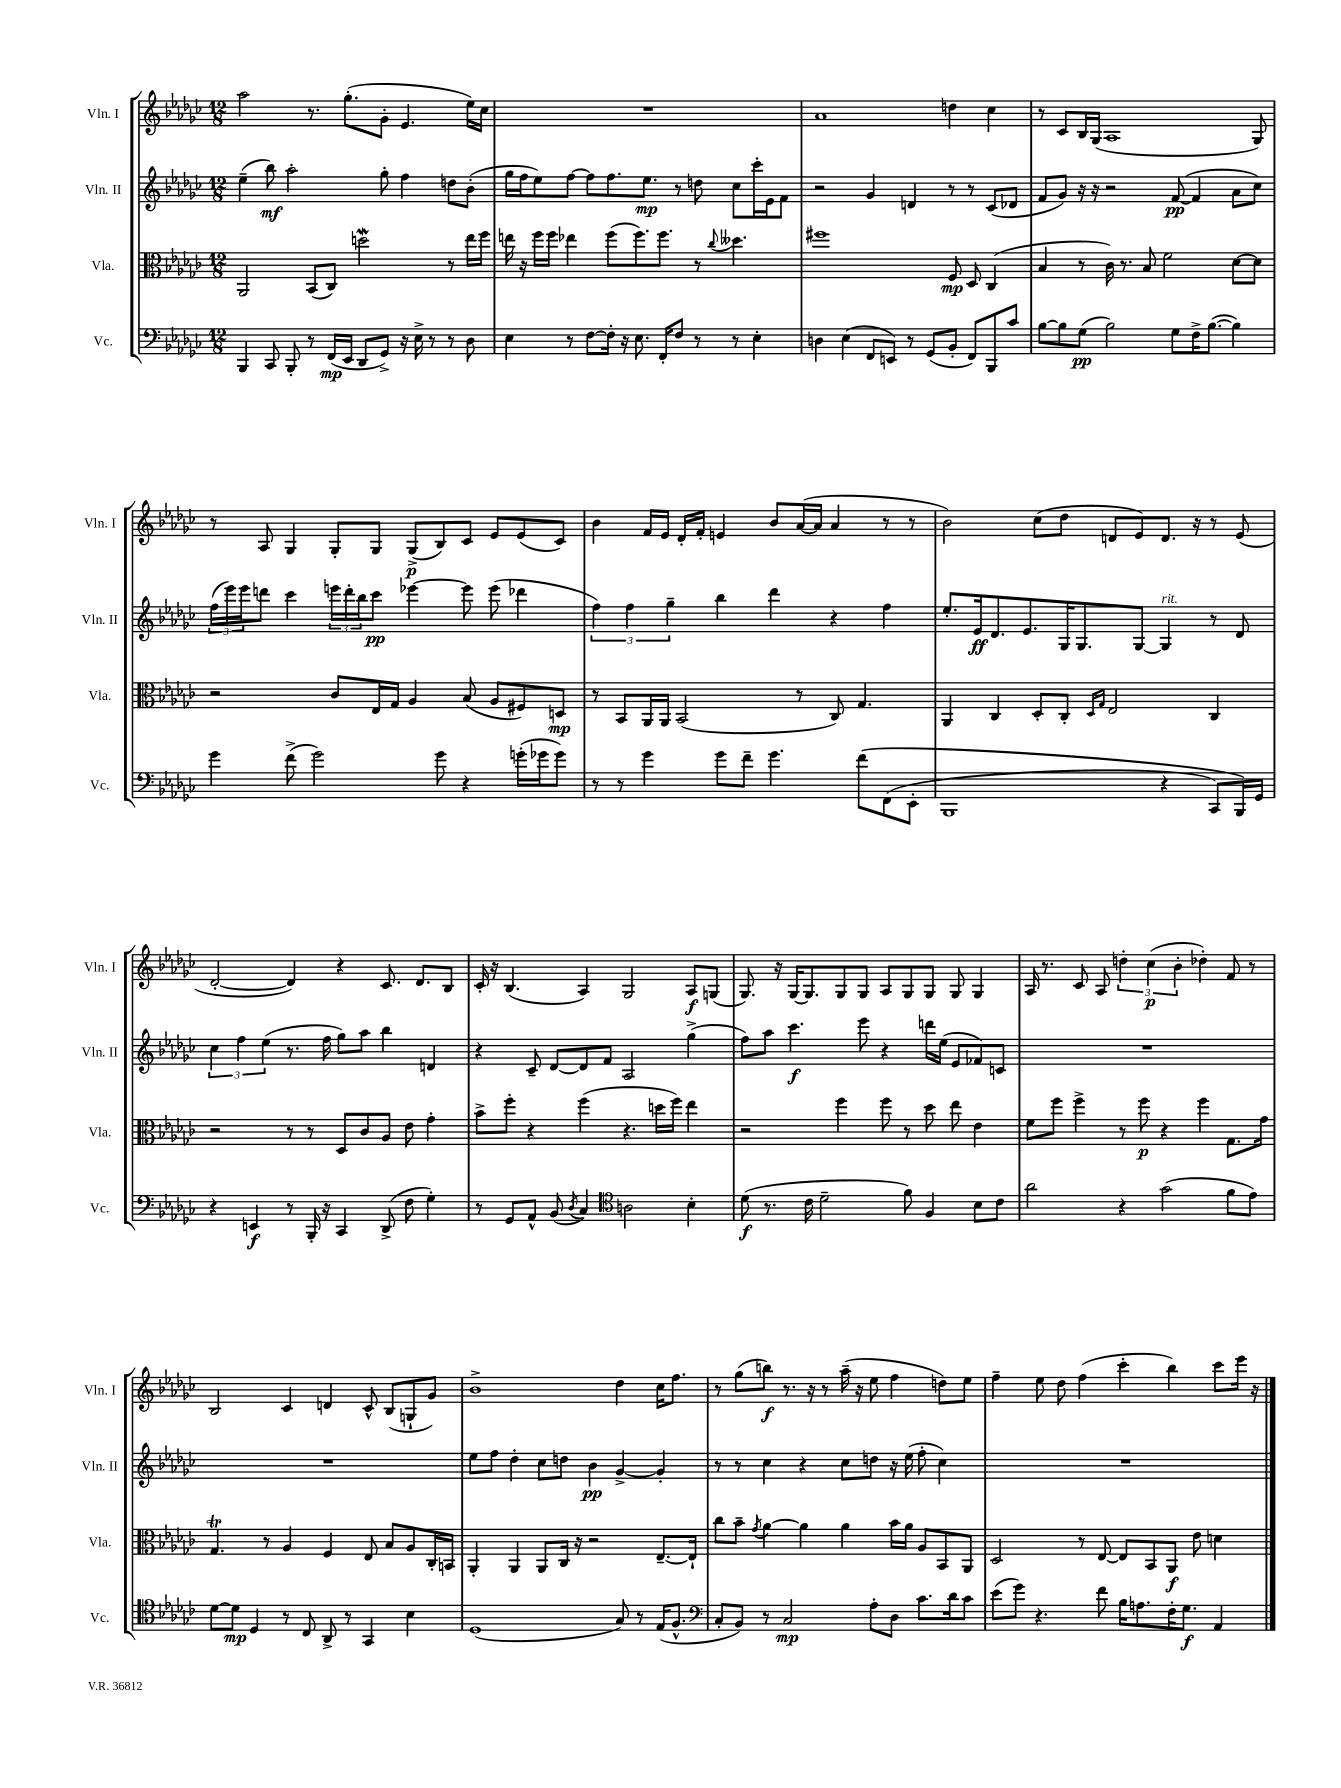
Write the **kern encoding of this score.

**kern	**kern	**kern	**kern
*staff4	*staff3	*staff2	*staff1
*clefF4	*clefC3	*clefG2	*clefG2
*k[b-e-a-d-g-c-]	*k[b-e-a-d-g-c-]	*k[b-e-a-d-g-c-]	*k[b-e-a-d-g-c-]
*M12/8	*M12/8	*M12/8	*M12/8
4BBB-	2AA-	(4ee-~	2aa-
8CC-	.	8bb-)	.
8BBB-'	.	2aa-'	.
8r	(8BB-	.	8.r
(16FF	8C-)	.	.
16EE-	.	.	(8.gg-'
8DD-	2dd	.	.
8GG-^)	.	8gg-'	8g-'
16r	.	4ff	4.e-
16E-^	.	.	.
8r	.	.	.
8r	8r	8dd	.
8D-	16ee-	(8b-'	16ee-)
.	16ff	.	16cc-
=	=	=	=
4E-	16ee	16gg-	1.r
.	16r	16ff	.
.	16ff	8ee-)	.
.	16ff	.	.
8r	4ee-	[8ff	.
[8F	.	8ff]	.
16F']	(8ff	8.ff	.
16r	.	.	.
8.E-	8.ff)	.	.
.	.	8.ee-	.
16FF'	8.ff	.	.
8F	.	8r	.
8r	8r	8dd	.
.	8qqcc-	.	.
8r	4.dd--	8cc-	.
4E-'	.	16ccc-'	.
.	.	16e-	.
.	.	8f	.
=	=	=	=
4D	1ff#	2r	1a-
(4E-	.	.	.
8FF	.	4g-	.
8EE)	.	.	.
8r	.	4d	.
(8GG-	.	.	.
8BB-'	8F	8r	4dd
8FF)	8D-	8r	.
8BBB-	(4C-	(8c-	4cc-
8c-	.	8d-	.
=	=	=	=
[8B-	4B-	8f	8r
8B-]	.	8g-)	8c-
(8G-	8r	16r	16B-
.	.	16r	(16G-
2B-)	16c-)	2r	1A-
.	8.r	.	.
.	8B-	.	.
.	2f	.	.
8G-	.	([8f	.
16F^	.	4f]	.
([8.B-	.	.	.
4B-])	[8d-	8a-	.
.	8d-]	8cc-)	8G-)
=	=	=	=
4g-	2r	(24ff	8r
.	.	24eee-)	.
.	.	24eee-	.
.	.	8ddd	8A-
(8f^	.	4ccc-	4G-
2g-)	.	.	.
.	8c-	24eee	8G-'
.	.	24ddd'	.
.	.	24bb-	.
.	16E-	8ccc-	8G-
.	16G-	.	.
.	4A-	[4eee-	(8G-^
8g-	.	.	8B-)
4r	(8B-	8eee-]	8c-
.	8A-	(8eee-	8e-
(16g'	8F#)	4ddd-	(8e-
16g-	.	.	.
8g-)	8D	.	8c-)
=	=	=	=
8r	8r	6ff)	4b-
8r	8BB-	.	.
.	.	6ff	.
4g-	16AA-	.	16f
.	16AA-	.	16e-
.	.	6gg-~	.
.	(2BB-	.	16d-'
.	.	.	16f'
8g-	.	4bb-	4e
8f~	.	.	.
4.g-	.	4ddd-	8b-
.	8r	.	([16a-
.	.	.	16a-]
.	8C-)	4r	4a-
&(8f	4.G-	.	.
(8FF	.	4ff	8r
8EE-'	.	.	8r
=	=	=	=
1BBB-	4AA-	8.ee-'	2b-)
.	.	16e-	.
.	4C-	8.d-	.
.	.	8.e-	.
.	8D-'	.	(8cc-
.	8C-'	16G-	8dd-
.	.	8.G-	.
.	16qqD-	.	.
.	16qqG-	.	.
.	2E-	.	8d
.	.	[8G-	8e-)
4r	.	4G-]	8.d
.	.	.	16r
8CC-)	4C-	8r	8r
16BBB-&)	.	8d-	(8e-
16GG-	.	.	.
=	=	=	=
4r	2r	6cc-	[2d-'
.	.	6ff	.
4EE	.	.	.
.	.	(6ee-	.
8r	8r	8.r	4d-])
16BBB-'	8r	.	.
16r	.	16ff	.
4CC-	8D-	8gg-)	4r
.	8c-	8aa-	.
(8DD-^	8A-	4bb-	8.c-
8F	8e-	.	.
.	.	.	8.d-
4G-')	4g-'	4d	.
.	.	.	8B-
=	=	=	=
8r	8b-^	4r	16c-'
.	.	.	16r
8GG-	8ff'	.	(4.B-
8AA-^^	4r	8c-~	.
(8BB-	.	[8d-	.
8qD-	.	.	.
4C-)	(4ff	8d-]	4A-)
.	.	8f	.
*clefC4	*	*	*
2A	4.r	2A-	2G-
.	16dd	.	.
.	16ff)	.	.
4B-'	4ee-	(4gg-^	8A-
.	.	.	(8G
=	=	=	=
(8d-	2r	8ff)	8.G-)
8.r	.	8aa-	.
.	.	.	16r
.	.	4.ccc-	[16G-
16c-	.	.	8.G-]
2d-~	.	.	.
.	4ff	.	8G-
.	.	8eee-	8G-
.	8ff	4r	8A-
8f)	8r	.	8G-
4F	8dd-	16ddd	8G-
.	.	(16ee-	.
.	8ee-	8e-	8G-
8B-	4e-	8f-)	4G-
8c-	.	8c	.
=	=	=	=
2a-	8f	1.r	16A-
.	.	.	8.r
.	8ff	.	.
.	4ff^	.	8c-
.	.	.	8A-
4r	8r	.	6dd'
.	8ff	.	.
.	.	.	(6cc-
(2g-	4r	.	.
.	.	.	6b-'
.	4ff	.	4dd-')
8f	8.G-	.	8f
8e-)	.	.	8r
.	16g-	.	.
=	=	=	=
[8d-	4.G-	1.r	2B-
8d-]	.	.	.
4D-	.	.	.
.	8r	.	.
8r	4A-	.	4c-
8C-	.	.	.
8AA-^	4F	.	4d
8r	.	.	.
4GG-	8E-	.	8c-^^
.	8B-	.	(8B-
4B-	8A-	.	8G`
.	16C-'	.	8g-)
.	16BB	.	.
=	=	=	=
(1D-	4AA-'	8ee-	1b-^
.	.	8ff	.
.	4AA-	4dd-'	.
.	8AA-	8cc-	.
.	16C-	8dd	.
.	16r	.	.
.	2r	4b-	.
8G-)	.	[4g-^	4dd-
8r	.	.	.
(16E-	[8.E-~	4g-']	16cc-
8.F^^	.	.	8.ff
.	16E-`]	.	.
=	=	=	=
*clefF4	*	*	*
8C-'	8cc-	8r	8r
8BB-)	8b-~	8r	(8gg-
.	8qg-	.	.
8r	[4a-	4cc-	8bb)
2C-	.	.	8.r
.	4a-]	4r	.
.	.	.	16r
.	.	.	8r
.	4a-	8cc-	(16aa-~
.	.	.	16r
8A-'	.	8dd	8ee-
8D-	16b-	16r	4ff
.	16a-	(16ee-	.
8.c-	8A-	8ff'	.
.	8BB-	4cc-)	8dd)
16d-	.	.	.
8c-	8AA-	.	8ee-
=	=	=	=
(8e-	2D-	1.r	4ff~
8g-)	.	.	.
4.r	.	.	8ee-
.	.	.	8dd-
.	8r	.	(4ff
8f	[8E-	.	.
16B-	8E-]	.	4ccc-'
8.A	.	.	.
.	8BB-	.	.
16F'	8AA-	.	4bb-)
8.G-	.	.	.
.	8e-	.	.
4AA-	4d	.	8ccc-
.	.	.	16eee-
.	.	.	16r
==	==	==	==
*-	*-	*-	*-
